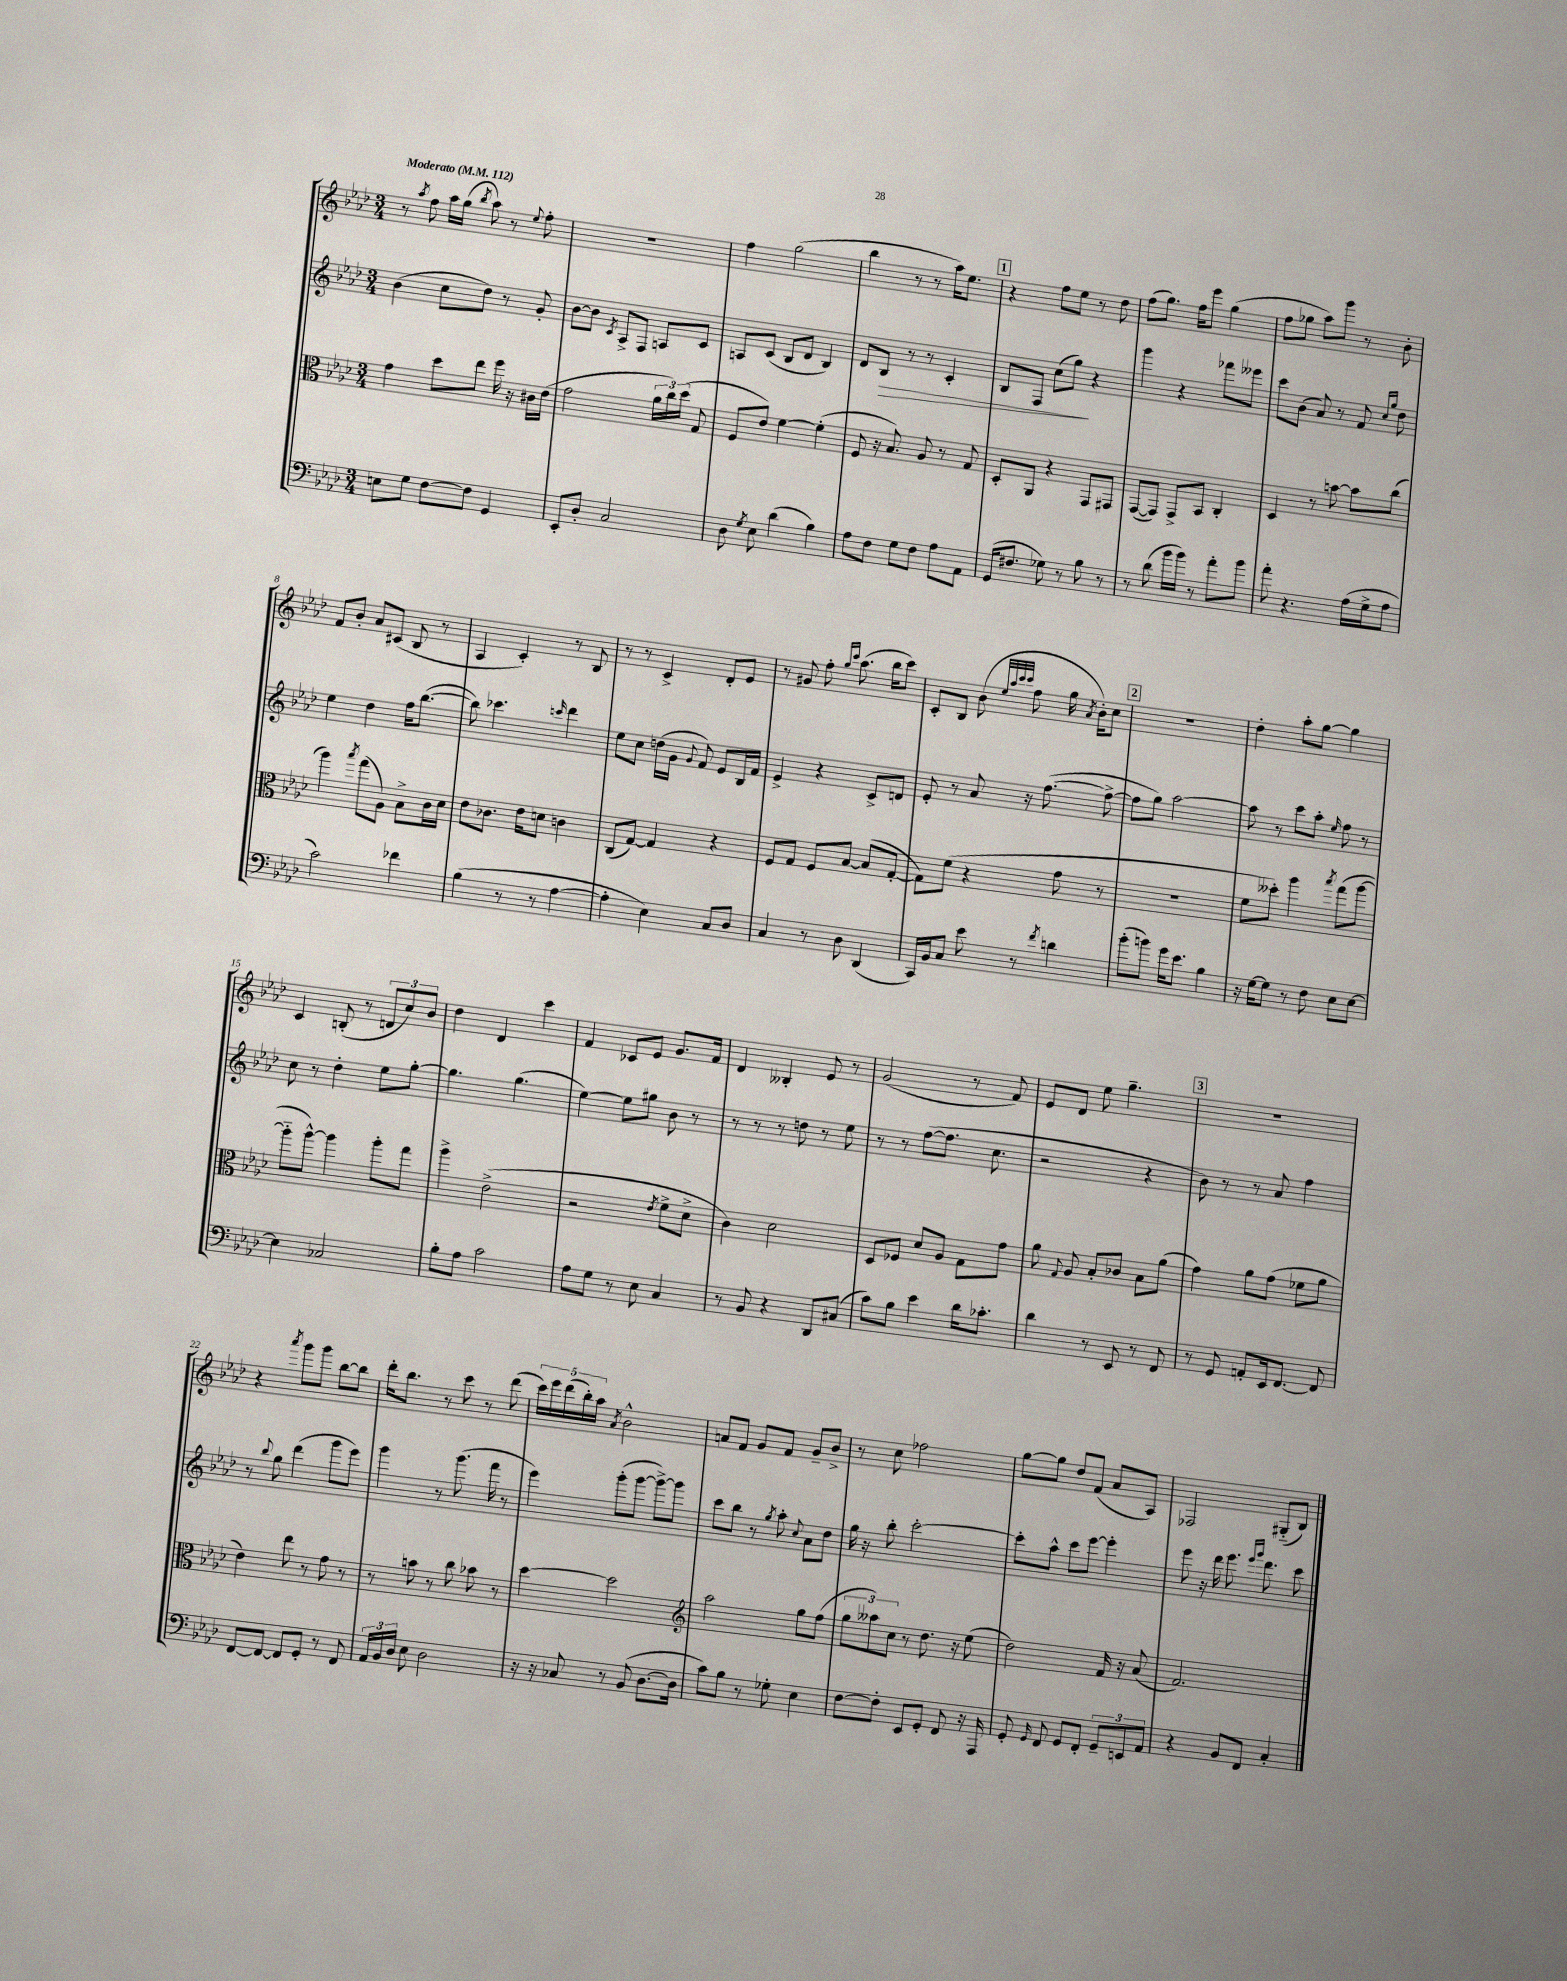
<<
\new StaffGroup <<
\new Staff = "s0" {
    \clef treble \key aes \major \numericTimeSignature \time 3/4 \tempo "Moderato" 4 = 112
    \autoBeamOff r8 \acciaccatura { aes''8 } f''8 aes''16[ g''16]( \acciaccatura { bes''8 } aes''8) r8 \appoggiatura { ees''8 } f''8-. |
    R2. |
    f''4 g''2( |
    bes''4 r8 r8 aes''16[) ees''8.] |
    \mark \markup { \box "1" } r4 f''8[ ees''8] r8 des''8 |
    f''8[( g''8.]) f''16[ ees'''8] g''4( |
    f''8[ ges''8] aes''8[) g'''8] r8 bes'8-. |
    f'8[ bes'8]-. aes'8[ cis'8]( bes8 r8 |
    aes4 c'4-.) r8 bes8 |
    r8 r8 c'4-> des'8[-. ees'8] |
    r8 gis'8 f''8-. \grace { g''16[ c'''16] } aes''8.( bes''16[ c'''8]) |
    c'8[-. bes8] bes'8( \grace { ees''32[ aes''32 c'''32 c'''32] } f''8 g''16 \acciaccatura { aes'8 } bes'16[-.) c''8] |
    \mark \markup { \box "2" } R2. |
    des''4-. aes''8[-. g''8]~ g''4 |
    c'4 b8-.( r8 \tuplet 3/2 { d'8[ c''8) bes'8] } |
    des''4 des'4 c'''4 |
    f'4 ces'8[ ees'8] g'8.[ f'16] |
    des'4 beses4-. ees'8 r8 |
    g'2( r8 f'8) |
    ees'8[ des'8] ees''8 g''4.-- |
    \mark \markup { \box "3" } R2. |
    r4 \acciaccatura { aes'''8 } g'''8[ g'''8] bes''8[~ bes''8] |
    des'''16[-. bes''8.] r8 c'''8 r8 des'''8( |
    \tuplet 5/4 { c'''16[) ees'''16 des'''16( bes''16-.) aes''16] } \acciaccatura { aes'8 } bes'2-^ |
    a'8[ f'8] g'8[ f'8] g'8[-- bes'8]-> |
    r8 c''8 fes''2 |
    g''8[~ g''8] des''8[ f'8]( aes'8[ aes8]) |
    fes2 gis8[-_( bes8]) \bar "|." |
}
\new Staff = "s1" {
    \clef treble \key aes \major \numericTimeSignature \time 3/4
    \autoBeamOff bes'4( c''8[ des''8]) r8 g'8-. |
    bes'8[~ bes'8] \acciaccatura { c'8 } aes8[-> f8] a8[ c'8] |
    a8[ c'8]( bes8[ des'8] bes4) |
    des'8[ bes8]\> r8 r8 c'4-. |
    \mark \markup { \box "1" } bes8[ f8] c''8[( g''8]\!) r4 |
    g'''4 r4 fes'''8[ eeses'''8] |
    c'''8[ bes'8]( aes'8) r8 f'8 \grace { c''16[ g''16] } des''8 |
    ees''4 des''4 f''16[ bes''8.]~( |
    bes''8) ces'''4. \grace { c'''16 } des'''4 |
    ees''8[ c''8] d''16[( g'16] \appoggiatura { g'8 } f'8) ees'8[ bes16 f'16] |
    ees'4-> r4 c'8[-> d'8] |
    ees'8-. r8 aes'8 r16 f''8.~( f''8~-> |
    \mark \markup { \box "2" } f''8[ g''8]) aes''2~ |
    aes''8 r8 c'''8[ aes''8]-. \grace { ees''16 } f''8 r8 |
    c''8 r8 des''4-. ees''8[ g''8]~-. |
    g''4. g''4.( |
    ees''4~) ees''8[ gis''8] bes'8 r8 |
    r8 r8 r8 d''8 r8 ees''8 |
    r8 r8 f''8[~( f''8.] c''8. |
    r2 r4 |
    \mark \markup { \box "3" } bes'8) r8 r8 aes'8 f''4 |
    r8 \appoggiatura { bes''8 } g''8 des'''4( g'''8[ ees'''8]) |
    g'''4 r8 g'''8.( f'''16 r8 |
    ees'''4) g'''8[-.( g'''8]~ g'''8[~->) g'''8] |
    c'''8[ bes''8] r8 \acciaccatura { g''8 } aes''8-. \appoggiatura { c''8 } aes'8[ des''8] |
    g''16 r16 bes''8-. c'''2~-. |
    c'''8[-. aes''8]-^ c'''8[ ees'''8]~ ees'''4-. |
    ees'''8 r16 des'''16 ees'''8. \grace { ees'''16[ g'''16] } des'''8. c'''8 \bar "|." |
}
\new Staff = "s2" {
    \clef alto \key aes \major \numericTimeSignature \time 3/4
    \autoBeamOff g'4 des''8[ ees''8] f''16 r16 cis'16[ ees'16]( |
    g'2 \tuplet 3/2 { aes'16[ c''16) des''16]( } g8 |
    f8[ ees'8]) f'4~ f'4-.( |
    f8 r16 bes8.) aes8 r8 g8 |
    \mark \markup { \box "1" } des8[-. aes,8] r4 g,8[ gis,8] |
    g,8[~( g,8]) g,8[-> bes,8] c4-. |
    des4 r8 b'8~ b'8[ c''8]( |
    aes''4) \acciaccatura { bes''8 } g''8[( aes8]) bes8[-> c'16 des'16] |
    ees'8[ ces'8.] ees'16[ d'8] c'4 |
    c8[( g8]~) g4 r4 |
    f8[ g8] f8[ bes8]~ bes8[( g8]~-. |
    g8[) f'8]( r4 g'8 r8 |
    \mark \markup { \box "2" } R2. |
    f'8[ deses''8]-.) aes''4 \acciaccatura { bes''8 } g''8[( aes''8]~ |
    aes''8[-_ aes''8]~-^) aes''4 aes''8[-. g''8] |
    aes''4-> ees'2->( |
    r2 \acciaccatura { ees'8 } f'8[-> des'8]-> |
    c'4) des'2 |
    des8[ fes8] des'8[ aes8] g8[ g'8] |
    aes'8 \appoggiatura { g8 } aes8 bes8[-. ces'8] bes8[ aes'8]( |
    \mark \markup { \box "3" } g'4) aes'8[ g'8]( fes'8[ aes'8] |
    ees'4) ees''8 r8 g'8 r8 |
    r8 b'8 r8 c''8 bes'8 r8 |
    des''4~ des''2 |
    \clef treble aes''2 g''8[ f''8]( |
    \tuplet 3/2 { g''8[ aeses''8) c''8] } r8 des''8. r16 ees''8( |
    des''2) f'16 r16 aes'8( |
    f'2.) \bar "|." |
}
\new Staff = "s3" {
    \clef bass \key aes \major \numericTimeSignature \time 3/4
    \autoBeamOff e8[ g8] f8[~ f8] g,4 |
    ees,8[-. des8]-. c2 |
    des8 \acciaccatura { g8 } ees8 des'4( bes4) |
    aes8[ f8] g8[ f8] aes8[ aes,8] |
    \mark \markup { \box "1" } g,16[( fis8.] ges8) r8 bes8 r8 |
    r8 des'8( bes'16[ bes'16]) r8 aes'8[-. bes'8] |
    aes'8-. r4. aes16[( g16-> aes8] |
    c'2) fes'4 |
    bes4( r8 r8 aes4~ |
    aes4-. ees4) c8[ des8] |
    c4 r8 des8 des,4( |
    c,16[) bes,16 c8] ees'8 r8 \acciaccatura { f'8 } d'4 |
    \mark \markup { \box "2" } bes'8[-.( b'8]) g'16[ ees'8.] bes4 |
    r16 g16[~ g8] r8 f8 ees8[ ees8]~ |
    ees4 ces2 |
    bes8[-. aes8] c'2 |
    aes8[ g8] r8 ees8 c4 |
    r8 bes,8 r4 des,8[ cis8]( |
    c'8[) bes8] ees'4 des'16[ ces'8.]-. |
    des'4 r8 ees,8 r8 f,8 |
    \mark \markup { \box "3" } r8 g,8 a,8[-. ees,16 f,8.]~ f,8 |
    f,8[~ f,8]~ f,8[ g,8]-. r8 f,8 |
    \tuplet 3/2 { aes,16[ bes,16 des16] } ees8 des2 |
    r16 r16 ces8 r8 bes,8( des8.[~ des16] |
    c'8[) bes8] r8 ges8-. ees4 |
    f8[~ f8]-. ees,8[ g,8]-. f,8 r16 aes,,16 |
    g,8-. \grace { g,16 } f,8 g,8[ f,8]-. \tuplet 3/2 { g,8[-- e,8 aes,8] } |
    r4 bes,8[ f,8] c4-. \bar "|." |
}
>>
>>
